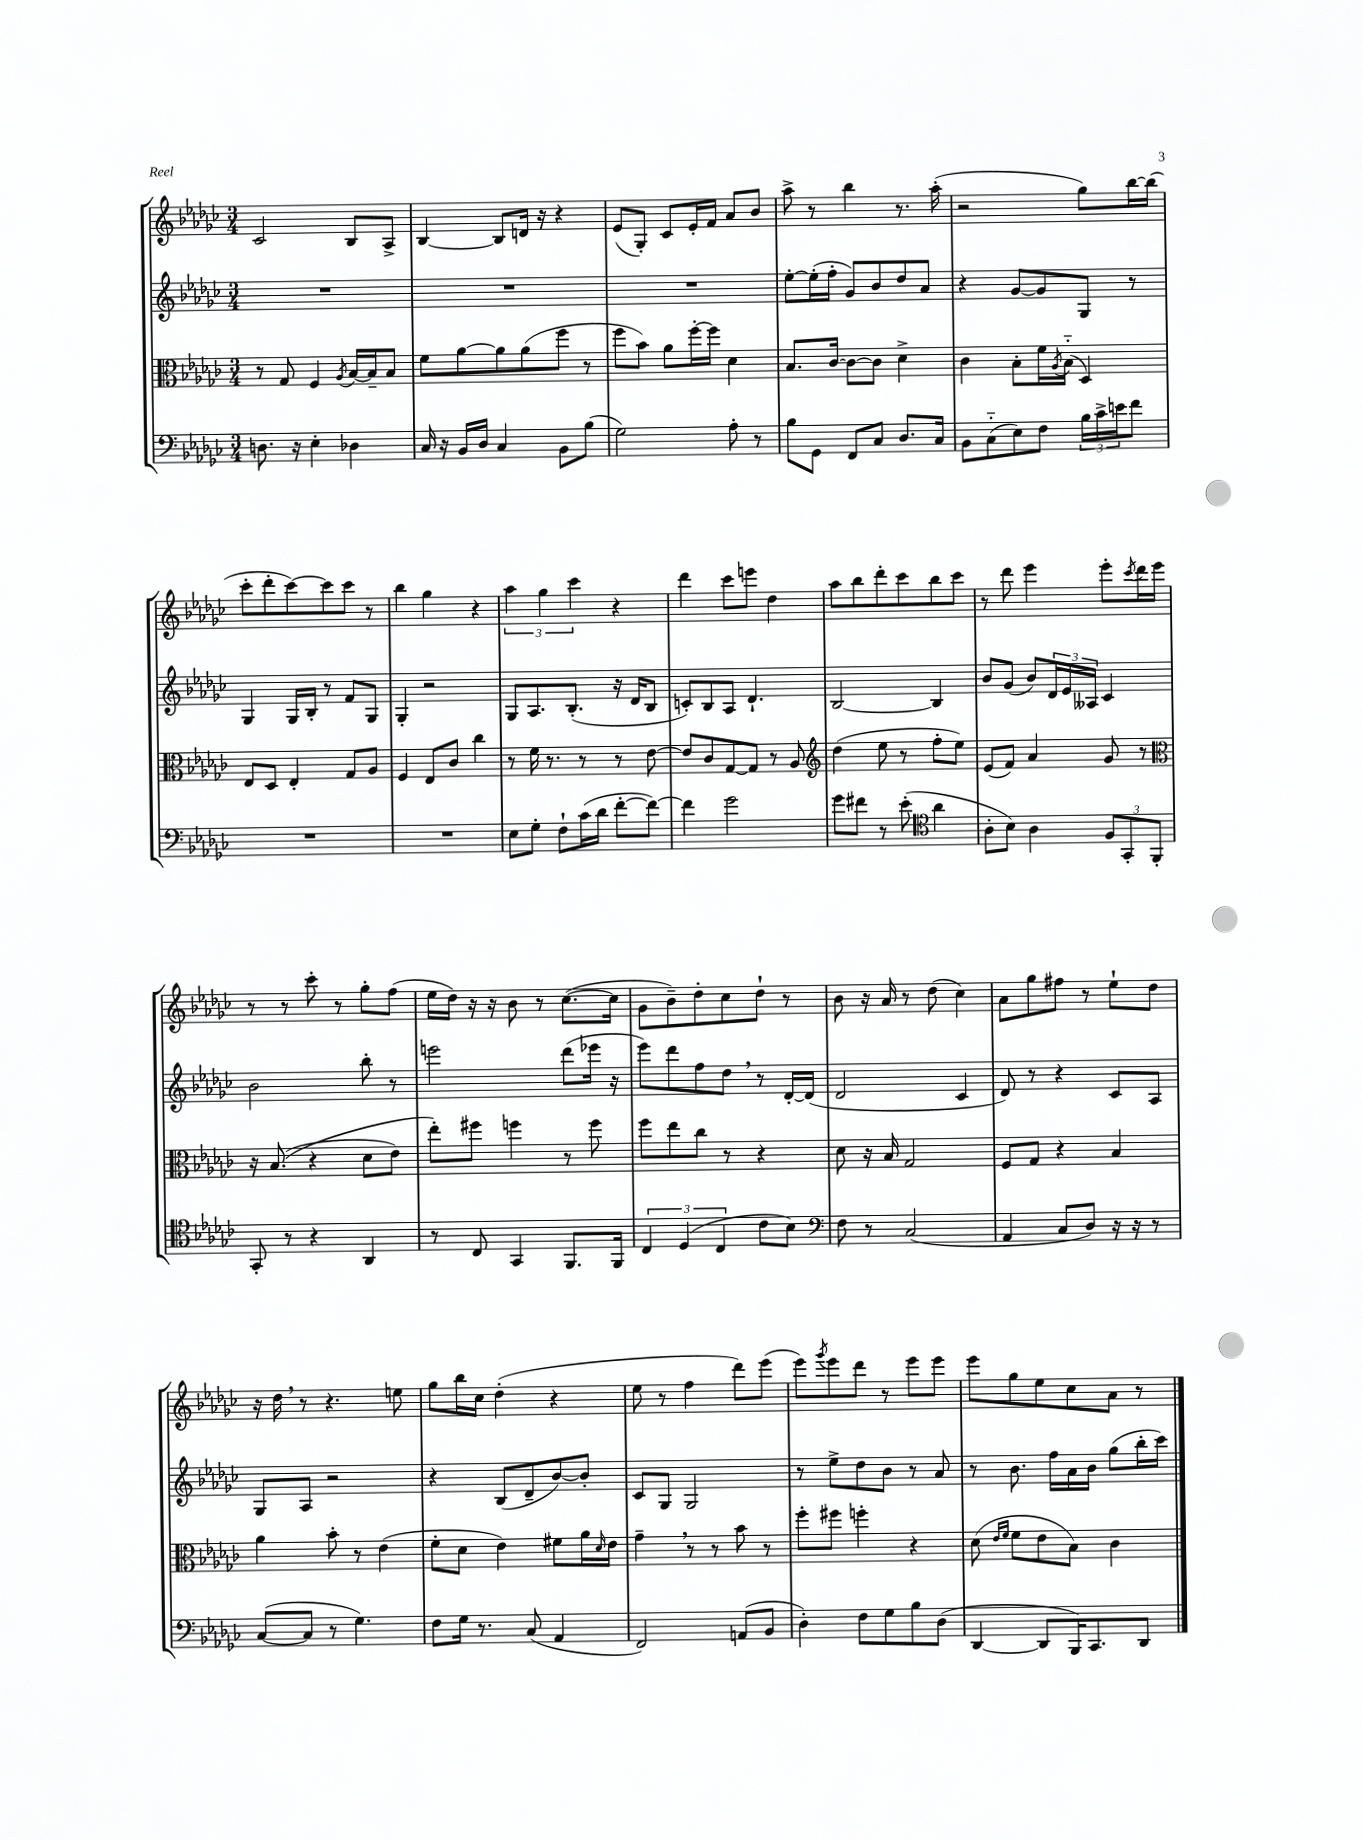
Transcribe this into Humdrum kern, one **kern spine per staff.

**kern	**kern	**kern	**kern
*staff4	*staff3	*staff2	*staff1
*clefF4	*clefC3	*clefG2	*clefG2
*k[b-e-a-d-g-c-]	*k[b-e-a-d-g-c-]	*k[b-e-a-d-g-c-]	*k[b-e-a-d-g-c-]
*M3/4	*M3/4	*M3/4	*M3/4
8.D	8r	2.r	2c-
.	8G-	.	.
16r	.	.	.
4E-'	4F	.	.
.	8qA-	.	.
4D-	[16B-	.	8B-
.	16B-~]	.	.
.	8B-	.	8A-^
=	=	=	=
16C-	8f	2.r	[4B-
16r	.	.	.
16BB-	[8a-	.	.
16D-	.	.	.
4C-	8a-]	.	8B-]
.	(8a-	.	16d
.	.	.	16r
8BB-	8ff	.	4r
(8B-	8r	.	.
=	=	=	=
2G-)	8ff	2.r	(8e-
.	8b-)	.	8G-')
.	8a-	.	8c-
.	[16ff'	.	16e-'
.	16ff]	.	16f
8A-'	4d-	.	8a-
8r	.	.	8b-
=	=	=	=
8B-	8.B-	[8ee-'	8aa-^
8GG-	.	(16ee-']	8r
.	[16c-	16ff'	.
8FF	8c-_	8g-)	4bb-
8C-	8c-]	8b-	.
8.D-	4d-^	8dd-	8.r
.	.	8a-	.
16C-	.	.	(16aa-'
=	=	=	=
8BB-	4c-	4r	2r
(8C-'~	.	.	.
8E-)	8B-'	[8g-	.
8F	16f	8g-]	.
.	8qA-	.	.
.	(16B-'~	.	.
24B-	4D-)	8G-	8gg-)
24c-^	.	.	.
24e	.	.	.
8f	.	8r	[16bb-
.	.	.	(16bb-]
=	=	=	=
2.r	8E-	4G-	8ccc-'
.	8D-	.	8ddd-'
.	4E-'	16G-	[8ccc-)
.	.	16B-'	.
.	.	8r	8ccc-]
.	8G-	8f	8ccc-
.	8A-	8G-	8r
=	=	=	=
2.r	4F	4G-'	4bb-
.	8E-	2r	4gg-
.	8c-	.	.
.	4cc-	.	4r
=	=	=	=
8E-	8r	8G-	6aa-
8G-'	16f	8.A-	.
.	.	.	6gg-
.	8.r	.	.
8F`	.	.	.
.	.	(8.B-'	.
.	.	.	6ccc-
(16c-	8r	.	.
16d-	.	.	.
[8f'	8r	16r	4r
.	.	16d-	.
8f_)	[8e-	8B-	.
=	=	=	=
4f]	8e-]	8c')	4ddd-
.	8c-	8B-	.
2g-	[8G-	8A-	8ccc-
.	8G-]	4.d-`	8eee
.	8r	.	4dd-
.	8A-	.	.
=	=	=	=
*	*clefG2	*	*
8g-	(4dd-	[2B-	8aa-
8f#	.	.	8bb-
8r	8ee-	.	8ddd-'
(8e-'	8r	.	8ccc-
*clefC4	*	*	*
4a-	8ff'	4B-]	8bb-
.	8ee-)	.	8ccc-
=	=	=	=
8A-'	(8e-	8b-	8r
8B-)	8f)	(8g-	8ddd-
4A-	4a-	8b-)	4eee-
.	.	24d-	.
.	.	24e-	.
.	.	24A--	.
12F	8g-	4c-	8eee-'
12GG-'	.	.	.
.	.	.	8qccc-
.	8r	.	16ddd-
12FF'	.	.	.
.	.	.	16eee-
=	=	=	=
*	*clefC3	*	*
8GG-'	16r	2b-	8r
.	&((8.B-	.	.
8r	.	.	8r
4r	4r	.	8ccc-'
.	.	.	8r
4AA-	8d-	8bb-'	8gg-'
.	8e-)	8r	(8ff
=	=	=	=
8r	8ee-'&)	2eee	16ee-
.	.	.	16dd-)
8C-	8ff#	.	16r
.	.	.	16r
4GG-	4ff	.	8b-
.	.	.	8r
8.FF	8r	(8ddd-	([8.cc-
.	8ff	16eee-	.
16FF	.	16r	16cc-]
=	=	=	=
6C-	8ff	8eee-)	8g-
.	8ee-	8ddd-	8b-~)
(6D-	.	.	.
.	8cc-	8ff	8dd-'
6C-	.	.	.
.	8r	8dd-	8cc-
8c-	4r	8r	8dd-`
8B-)	.	[16d-'	8r
.	.	(16d-]	.
=	=	=	=
*clefF4	*	*	*
8F	8d-	2d-	8b-
8r	16r	.	16r
.	16B-	.	16a-
(2C-	2G-	.	8r
.	.	.	(8dd-
.	.	4c-	4cc-)
=	=	=	=
4AA-	8F	8d-)	8a-
.	8G-	8r	8gg-
8C-	4r	4r	8ff#
8D-)	.	.	8r
16r	4B-	8c-	8ee-`
16r	.	.	.
8r	.	8A-	8dd-
=	=	=	=
([8C-	4a-	8G-	16r
.	.	.	16dd-
8C-]	.	8A-	8r
8r	8b-'	2r	4.r
4.G-)	8r	.	.
.	(4e-	.	.
.	.	.	8ee
=	=	=	=
8F	8f'	4r	8gg-
16G-	8d-	.	16bb-
8.r	.	.	16cc-
.	4e-)	(8B-	(4dd-'
(8C-	.	8d-~	.
4AA-	8f#	[8b-)	4r
.	16a-	8b-']	.
.	16qqd-	.	.
.	16e-	.	.
=	=	=	=
2FF)	4g-~	8c-	8ee-
.	.	8G-	8r
.	8r	2G-	4ff
.	8r	.	.
(8AA	8b-	.	8ddd-)
8BB-	8r	.	(8eee-
=	=	=	=
4D-')	8ff'	8r	8eee-)
.	.	.	8qggg-
.	8ff#	8ee-^	8eee-
8F	4ff'	8dd-	8ddd-
8G-	.	8b-	8r
8B-	4r	8r	8eee-
(8D-	.	8a-	8eee-
=	=	=	=
[4DD-	(8d-	8r	8eee-
.	16qqe-	.	.
.	16qqf	.	.
.	8f	8.b-	8gg-
8DD-]	8e-	.	8ee-
.	.	16ff	.
16BBB-)	8B-)	16a-	8cc-
8.CC-	.	16b-	.
.	4c-	(8gg-	8a-
8DD-	.	16bb-'	8r
.	.	16ccc-)	.
==	==	==	==
*-	*-	*-	*-
